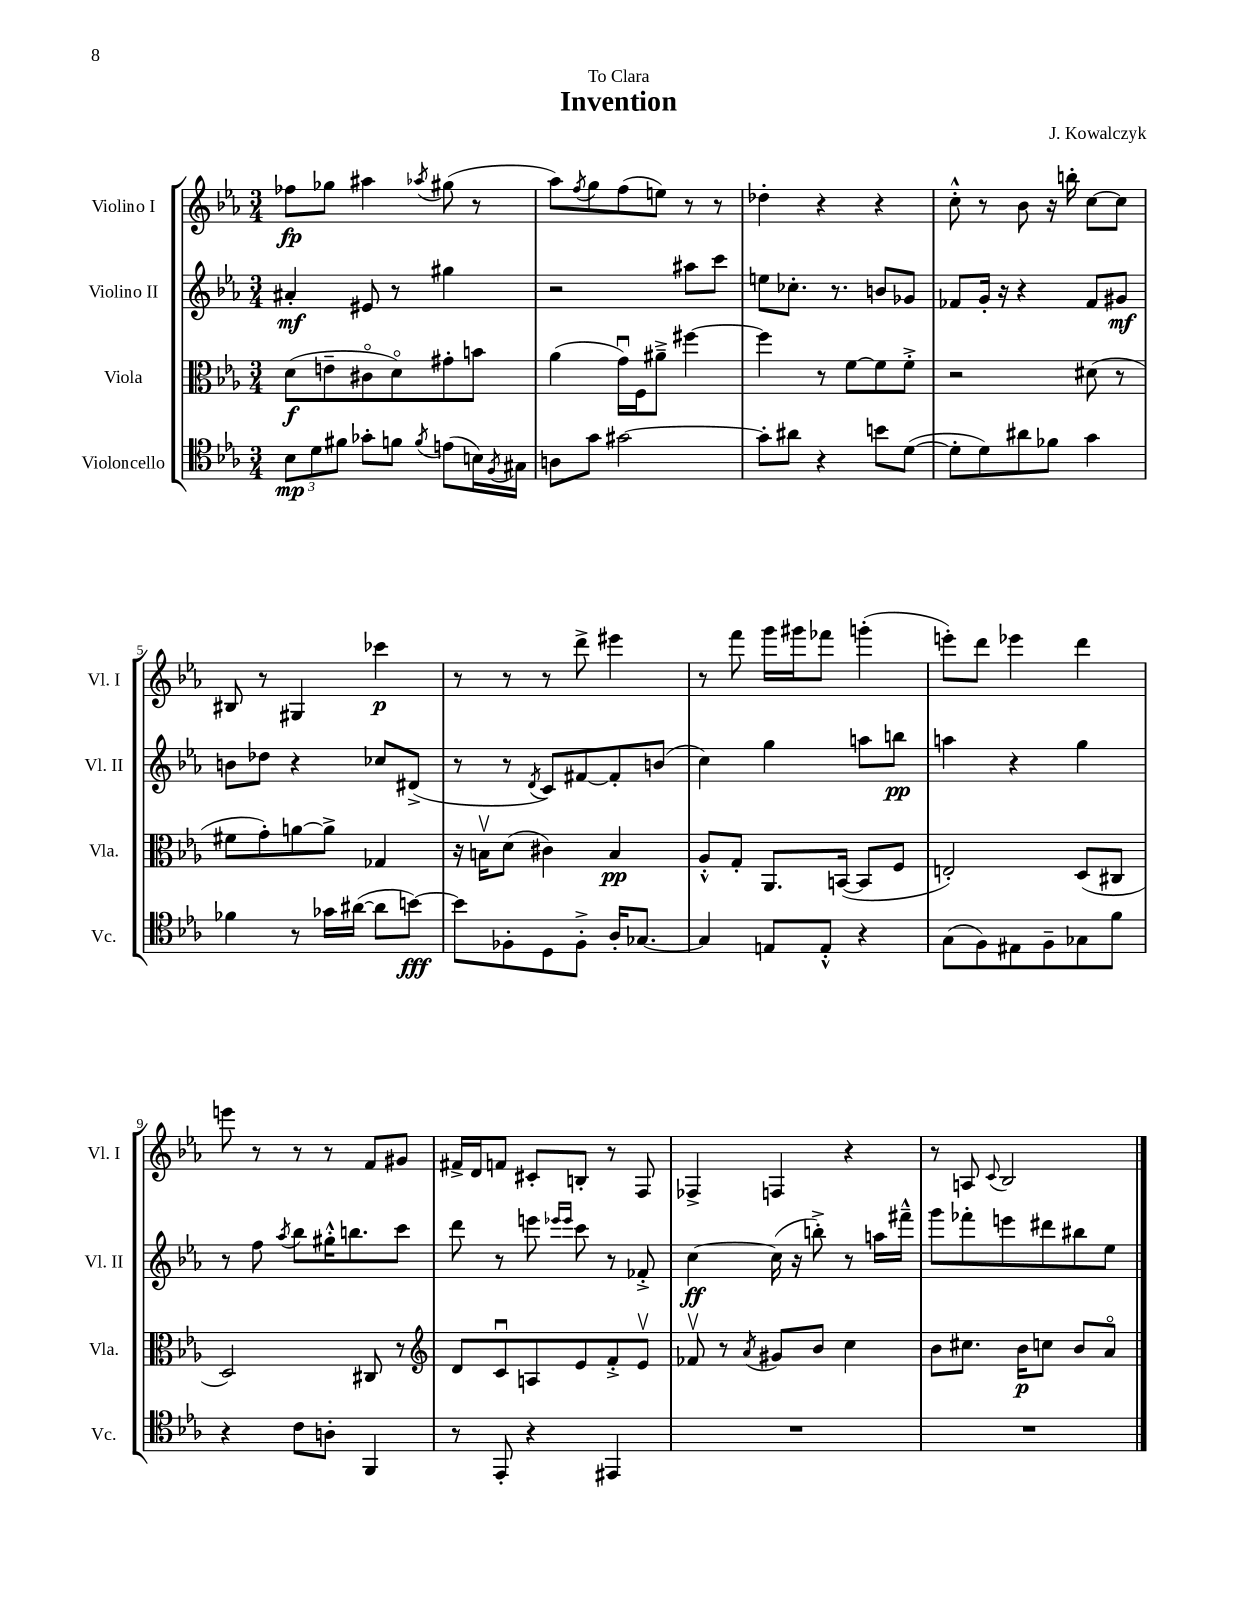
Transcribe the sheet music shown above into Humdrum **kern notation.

**kern	**kern	**kern	**kern
*staff4	*staff3	*staff2	*staff1
*clefC4	*clefC3	*clefG2	*clefG2
*k[b-e-a-]	*k[b-e-a-]	*k[b-e-a-]	*k[b-e-a-]
*M3/4	*M3/4	*M3/4	*M3/4
12B-	(8d	4a#'	8ff-
12d	.	.	.
.	8e~	.	8gg-
12f#	.	.	.
8g-'	8c#o	8e#	4aa#
8f	8do)	8r	.
8qf	.	.	8qaa-
(8e	8g#'	4gg#	(8gg#
16B)	8b	.	8r
8qF	.	.	.
16G#	.	.	.
=	=	=	=
8A	(4a-	2r	8aa-)
.	.	.	8qff
8g	.	.	8gg
[2g#	16gu)	.	(8ff
.	16F	.	.
.	8a#~^	.	8ee)
.	[4ff#	8aa#	8r
.	.	8ccc	8r
=	=	=	=
8g#']	4ff#]	8ee	4dd-'
8a#	.	8.cc-'	.
4r	8r	.	4r
.	.	8.r	.
.	[8f	.	.
8b	8f]	8b	4r
([8d	8f'^	8g-	.
=	=	=	=
8d']	2r	8f-	8cc'^^
8d)	.	16g'	8r
.	.	16r	.
8a#	.	4r	8b-
8f-	.	.	16r
.	.	.	16bb'
4g	(8d#	8f-	[8cc
.	8r	8g#	8cc]
=	=	=	=
4f-	8f#	8b	8B#
.	8g')	8dd-	8r
8r	[8a	4r	4G#
16g-	8a^]	.	.
([16a#	.	.	.
8a#]	4G-	8cc-	4ccc-
[8b)	.	(8d#^	.
=	=	=	=
8b]	16r	8r	8r
.	16Bv	.	.
8F-'	(8d	8r	8r
.	.	8qd	.
8D	4c#)	8c)	8r
8F-'^	.	[8f#	8ddd^
16A-'	4B	8f#']	4eee#
[8.G-	.	.	.
.	.	(8b	.
=	=	=	=
4G-]	8A-'^^	4cc)	8r
.	8G'	.	8fff
8E	8.AA-	4gg	16ggg
.	.	.	16ggg#
8E'^^	.	.	8fff-
.	([16BB	.	.
4r	8BB]	8aa	(4ggg'
.	8F	8bb	.
=	=	=	=
(8G	2E')	4aa	8eee')
8F)	.	.	8ddd
8E#	.	4r	4eee-
8F~	.	.	.
8G-	(8D	4gg	4ddd
8f	8C#	.	.
=	=	=	=
4r	2D)	8r	8eee
.	.	8ff	8r
.	.	8qaa-	.
8c	.	8bb-	8r
8A'	.	16gg#'^^	8r
.	.	8.bb	.
4FF	8C#	.	8f
.	8r	8ccc	8g#
=	=	=	=
*	*clefG2	*	*
8r	8d	8ddd	16f#^
.	.	.	16d
8EE-'	8cu	8r	8f
4r	8A	8eee	8c#'
.	.	16qqeee-	.
.	.	16qqeee-	.
.	8e-	8ccc	8B'
4EE#	8f'^	8r	8r
.	8e-v	8f-'^	8F
=	=	=	=
2.r	8f-v	[4cc	4F-^
.	8r	.	.
.	8qa-	.	.
.	8g#	(16cc]	4F
.	.	16r	.
.	8b-	8bb'^)	.
.	4cc	8r	4r
.	.	16aa	.
.	.	16fff#~^^	.
=	=	=	=
2.r	8b-	8ggg	8r
.	8.cc#	8fff-'	8A
.	.	.	8qqc
.	.	8eee	2B-
.	16b-	.	.
.	8cc	8ddd#	.
.	8b-	8bb#	.
.	8a-o	8ee-	.
==	==	==	==
*-	*-	*-	*-
